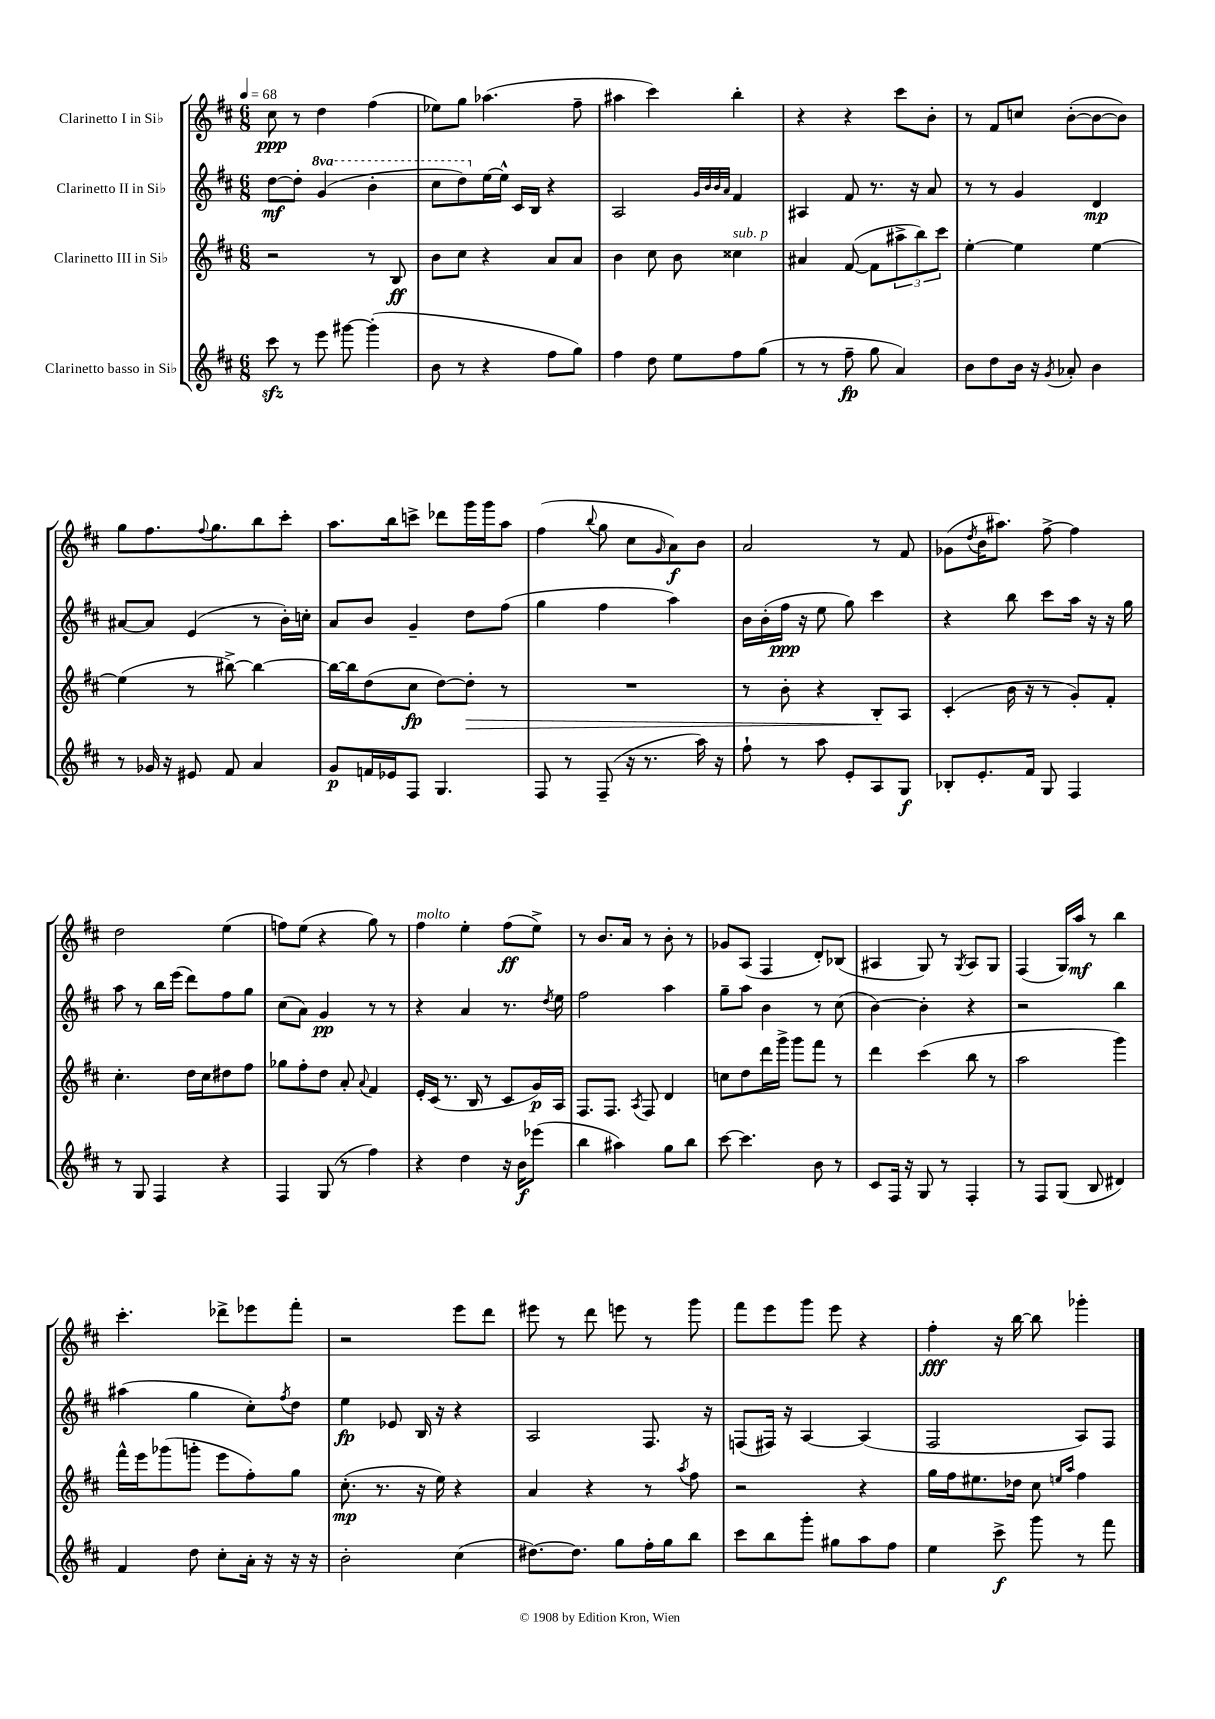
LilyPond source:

<<
\new StaffGroup <<
\new Staff = "s0" \with { instrumentName = "Clarinetto I in Sib" } {
    \clef treble \key d \major \numericTimeSignature \time 6/8 \tempo 4 = 68
    cis''8\ppp r8 d''4 fis''4( |
    ees''8) g''8 aes''4.( fis''8-- |
    ais''4 cis'''4) b''4-. |
    r4 r4 cis'''8 b'8-. |
    r8 fis'8 c''8 b'8~-.( b'8~ b'8) |
    g''8 fis''8. \appoggiatura { fis''8 } g''8. b''8 cis'''8-. |
    a''8. b''16 c'''8-> des'''8 g'''16 g'''16 a''8 |
    fis''4( \appoggiatura { b''8 } g''8 cis''8 \grace { g'16 } a'8\f) b'8 |
    a'2 r8 fis'8 |
    ges'8( \acciaccatura { d''8 } b'16 ais''8.) fis''8~-> fis''4 |
    d''2 e''4( |
    f''8) e''8( r4 g''8) r8 |
    fis''4^\markup { \italic "molto" } e''4-. fis''8\ff( e''8->) |
    r8 b'8. a'16 r8 b'8-. r8 |
    ges'8 a8( fis4 d'8-.) bes8( |
    ais4 g8) r8 \acciaccatura { g8 } ais8 g8 |
    fis4( g16) a''16\mf r8 b''4 |
    cis'''4.-. des'''8-> ees'''8 fis'''8-. |
    r2 e'''8 d'''8 |
    eis'''8 r8 d'''8 e'''8 r8 g'''8 |
    fis'''8 e'''8 g'''8 e'''8 r4 |
    fis''4-.\fff r16 b''16~ b''8 ges'''4-. \bar "|." |
}
\new Staff = "s1" \with { instrumentName = "Clarinetto II in Sib" } {
    \clef treble \key d \major \numericTimeSignature \time 6/8 \set Staff.ottavationMarkups = #ottavation-simple-ordinals
    d''8~\mf d''8-. \ottava #1 g''4( b''4-. |
    cis'''8 d'''8) \ottava #0 e''16~ e''16-^ cis'16 b16 r4 |
    a2 \grace { g'32 b'32 b'32 a'32 } fis'4 |
    ais4 fis'8 r8. r16 a'8 |
    r8 r8 g'4 d'4\mp |
    ais'8~ ais'8 e'4( r8 b'16-.) c''16-. |
    a'8 b'8 g'4-- d''8 fis''8( |
    g''4 fis''4 a''4) |
    b'16 b'16-.( fis''16\ppp r16 e''8 g''8) cis'''4 |
    r4 b''8 cis'''8 a''16 r16 r16 g''16 |
    a''8 r8 b''16 e'''16( d'''8) fis''8 g''8 |
    cis''8( a'8) g'4\pp r8 r8 |
    r4 a'4 r8. \acciaccatura { d''8 } e''16 |
    fis''2 a''4 |
    g''8-- a''8 b'4 r8 cis''8( |
    b'4~) b'4-. r4 |
    r2 b''4 |
    ais''4( g''4 cis''8-.) \acciaccatura { fis''8 } d''8 |
    e''4\fp ees'8 b16 r16 r4 |
    a2 fis8. r16 |
    f8( fis16) r16 a4~ a4( |
    fis2 a8) fis8 \bar "|." |
}
\new Staff = "s2" \with { instrumentName = "Clarinetto III in Sib" } {
    \clef treble \key d \major \numericTimeSignature \time 6/8
    r2 r8 b8\ff |
    b'8 cis''8 r4 a'8 a'8 |
    b'4 cis''8 b'8 cisis''4^\markup { \italic "sub. p" } |
    ais'4 fis'8~( fis'8 \tuplet 3/2 { ais''8-> b''8) cis'''8 } |
    e''4~-. e''4 e''4~ |
    e''4( r8 bis''8~->) bis''4~ |
    bis''16~ bis''16 d''8( cis''8\fp d''8~) d''8-.\> r8 |
    R2. |
    r8 b'8-. r4 b8-.\! a8 |
    cis'4-.( b'16 r16 r8 g'8-.) fis'8-. |
    cis''4.-. d''16 cis''16 dis''8 fis''8 |
    ges''8 fis''8-. d''8 a'8-. \appoggiatura { a'8 } fis'4 |
    e'16-. cis'16( r8. b16 r8 cis'8 g'16\p) a16 |
    fis8. fis8. \acciaccatura { a8 } fis8 d'4 |
    c''8 d''8 d'''16 g'''16-> g'''8 fis'''8 r8 |
    d'''4 cis'''4( b''8 r8 |
    a''2 g'''4) |
    fis'''16-^ e'''16 ges'''8( g'''8-. e'''8 fis''8-.) g''8 |
    cis''8.-.\mp( r8. r16 e''16) r4 |
    a'4 r4 r8 \acciaccatura { a''8 } fis''8 |
    r2 r4 |
    g''16 fis''16 eis''8. des''16 cis''8 \grace { e''16 a''16 } fis''4 \bar "|." |
}
\new Staff = "s3" \with { instrumentName = "Clarinetto basso in Sib" } {
    \clef treble \key d \major \numericTimeSignature \time 6/8
    cis'''8\sfz r8 e'''8 gis'''8~ gis'''4-.( |
    b'8 r8 r4 fis''8 g''8) |
    fis''4 d''8 e''8 fis''8 g''8( |
    r8 r8 fis''8--\fp g''8 a'4) |
    b'8 d''8 b'16 r16 \acciaccatura { g'8 } aes'8-. b'4 |
    r8 ges'16 r16 eis'8 fis'8 a'4 |
    g'8\p f'16 ees'16 fis8 g4. |
    fis8 r8 fis8--( r16 r8. a''16) r16 |
    fis''8-! r8 a''8 e'8-. a8 g8\f |
    bes8-. e'8.-. fis'16 g8 fis4 |
    r8 g8 fis4 r4 |
    fis4 g8( r8 fis''4) |
    r4 d''4 r16 b'16\f ees'''8( |
    b''4 ais''4) g''8 b''8 |
    cis'''8~ cis'''4. b'8 r8 |
    cis'8 fis16 r16 g8 r8 fis4-. |
    r8 fis8 g8( b8 dis'4) |
    fis'4 d''8 cis''8-. a'16-. r16 r16 r16 |
    b'2-. cis''4( |
    dis''8.~) dis''8. g''8 fis''16-. g''16 b''8 |
    cis'''8 b''8 g'''8-. gis''8 a''8 fis''8 |
    e''4 cis'''8->\f g'''8 r8 fis'''8 \bar "|." |
}
>>
>>
\layout { \context { \Score \remove "Bar_number_engraver" } }
